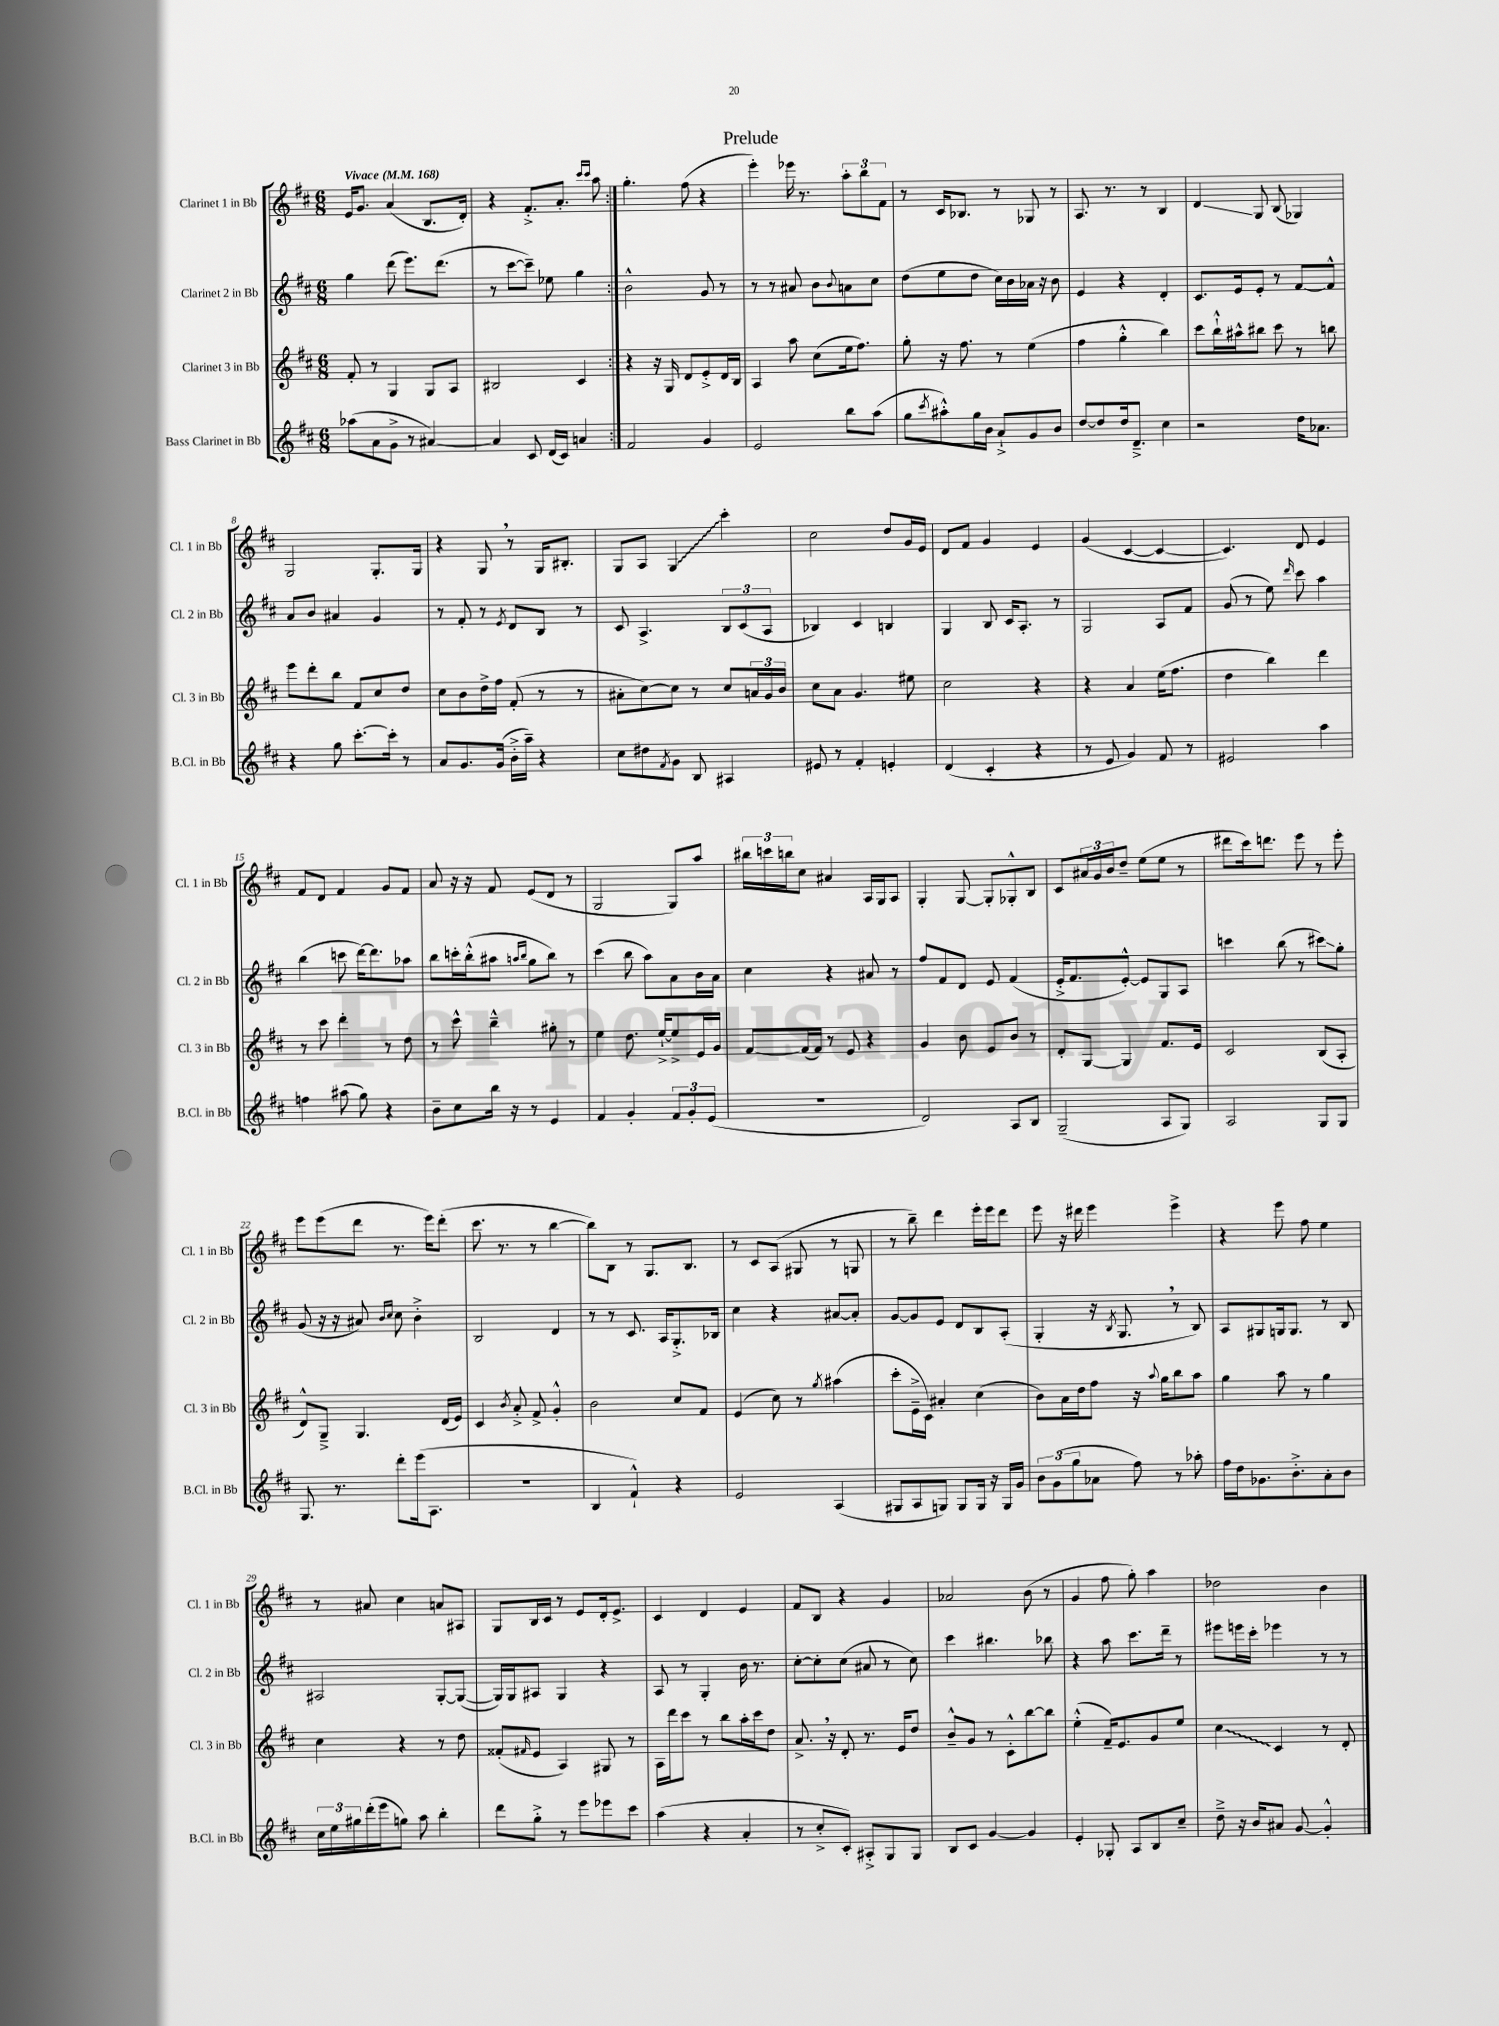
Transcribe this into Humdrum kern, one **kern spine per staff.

**kern	**kern	**kern	**kern
*staff4	*staff3	*staff2	*staff1
*clefG2	*clefG2	*clefG2	*clefG2
*k[f#c#]	*k[f#c#]	*k[f#c#]	*k[f#c#]
*M6/8	*M6/8	*M6/8	*M6/8
*MM168	*MM168	*MM168	*MM168
(8aa-\L	8f#'/	4gg\	16e/LK
.	.	.	8.g/J
8a\	8r	.	.
8g^\J	4G/	(8ddd\	(4a/
8r	.	8.eee\L)	.
[4a#/)	8G/L	.	8.B/L
.	.	(8.ddd\J	.
.	8A/J	.	.
.	.	.	16d'/Jk)
=	=	=	=
4a#/]	2B#/	8r	4r
.	.	[8ccc#\L	.
8c#/	.	8ccc#~\]J)	8.f#'^/L
(16d/LL	.	8ee-\	.
16c#/JJ)	.	.	8.a'/J
4a/	4c#/	4gg\	.
.	.	.	16qqccc#/LL
.	.	.	16qqccc#/JJ
.	.	.	8aa\
=:|!	=:|!	=:|!	=:|!
2f#/	4r	2b^^\	4.gg'\
.	16r	.	.
.	16G/	.	.
.	8d/L	.	(8ff#\
4g/	8e'^/	8g/	4r
.	16d/L	8r	.
.	16B/JJ	.	.
=	=	=	=
2e/	4A/	8r	4eee'\)
.	.	8r	.
.	8aa\	8a#/	16eee-\
.	.	.	8.r
.	(8cc#\L	8b\L	.
.	.	8qqb/	.
8bb\L	16ee\k	8a\	12aa'\L
.	8.ff#\J)	.	.
.	.	.	12bb\
(8aa\J	.	8cc#\J	.
.	.	.	12f#\J
=	=	=	=
8gg\L	8gg'\	(8dd\L	8r
8qccc#/	.	.	.
8aa#'^^\)	16r	8ee\	16c#/LK
.	8.ff#\	.	8.B-/J
16gg\L	.	8dd\J	.
16b\JJ	.	.	.
8a`^/L	8r	16cc#\LL)	8r
.	.	16b\	.
8g/	(4ee\	16a-\JJ	8G-/
.	.	16r	.
8b/J	.	8b\	8r
=	=	=	=
[8dd/L	4ff#\	4e/	8.A/
8dd/]	.	.	.
.	.	.	8.r
16dd/k	4gg'^^\	4r	.
8.d~^/J	.	.	.
.	.	.	8r
4cc#\	4bb\)	4d'/	4B/
=	=	=	=
2r	8ccc#\L	8.c#/L	4d/
.	16bb`^^\L	.	.
.	16aa#^^\J	16e/k	.
.	8bb#\J	8e'/J	8G/
.	8ccc#\	8r	(8B/
16dd\LK	8r	[8f#/L	4G-/)
8.a-\J	.	.	.
.	8bb\	8f#^^/]J	.
=	=	=	=
4r	8eee\L	8a/L	2G/
.	8ddd'\	8b/J	.
8gg\	8bb\J	4a#/	.
[8.ccc#'\L	8f#/L	.	.
.	8cc#/	4g/	8.G'/L
16ccc#'\]Jk	.	.	.
8r	8dd/J	.	.
.	.	.	16G/Jk
=	=	=	=
8a/L	8cc#\L	8r	4r
8.g/	8b\	8f#'/	.
.	16dd^\L	8r	8G/
(16g/Jk	16ff#\JJ	.	.
.	.	8qe/	.
16b'^\LL	(8f#'/	8d/L	8r
16aa~\JJ)	.	.	.
4r	8r	8B/J	16G/LK
.	.	.	8.B#'/J
.	8r	8r	.
=	=	=	=
8cc#\L	8a#'\L	8c#/	8G/L
8dd#\	[8cc#\)	4.A^/	8A/J
8qf#/	.	.	.
8g\J	8cc#\]J	.	4G/
8B/	8r	.	.
4A#/	8cc#/L	12B/L	4ccc#'\
.	.	(12c#/	.
.	24a/L	.	.
.	24g/	12A/J	.
.	24b/JJ	.	.
=	=	=	=
8e#/	8cc#\L	4B-/)	2cc#\
8r	8a\J	.	.
4f#'/	4.g/	4c#/	.
4e'/	.	4B/	8dd/L
.	8ee#\	.	16g/L
.	.	.	16e/JJ
=	=	=	=
(4d/	2cc#\	4G/	8d/L
.	.	.	8f#/J
4c#'/	.	8B/	4g/
.	.	16c#/LK	.
.	.	8.A'/J	.
4r	4r	.	4e/
.	.	8r	.
=	=	=	=
8r	4r	2G/	(4g/
8e/	.	.	.
4g/)	4a/	.	[4c#/
8f#/	(16ee\LK	8A/L	4c#/_
.	8.ff#\J	.	.
8r	.	8f#/J	.
=	=	=	=
2e#/	4dd\	(8g/	4.c#/])
.	.	8r	.
.	4bb\)	8ee\)	.
.	.	16qqddd/	.
.	.	8ccc#\	8d/
4aa\	4ddd\	4aa\	4e/
=	=	=	=
4ff\	8r	(4bb\	8f#/L
.	8ccc#\	.	8d/J
(8aa#\	4ddd'\	8ccc\	4f#/
8gg\)	.	[16ddd\LK)	.
.	.	8.ddd\]	.
4r	8r	.	8g/L
.	8dd\	8aa-\J	8f#/J
=	=	=	=
8b~\L	8r	8bb\L	8a/
8cc#\	8ccc#^^\	16ccc'\L	16r
.	.	(16bb'^^\J	16r
16bb\Jk	4bb~^^\	8aa#\J	8f#/
16r	.	.	.
.	.	16qqaa/LL	.
.	.	16qqbb/JJ	.
8r	.	8gg\L	(8e/L
4e/	8gg#'\	8bb\J)	8d/J
.	8r	8r	8r
=	=	=	=
4f#/	4ee\	(4ccc#\	2G/
4g'/	8.dd\	8bb\	.
.	.	8aa\L)	.
.	[16ee`^/LK	.	.
12f#/L	8ee^/]	8a\	8G/L)
12g'/	.	.	.
.	16e/L	16b\L	8aa/J
(12e/J	.	.	.
.	16g/JJ	16a\JJ	.
=	=	=	=
2.r	[8f#/L	4cc#\	24bb#\LL
.	.	.	24ccc\
.	.	.	24bb\J
.	(16f#/]L	.	8cc#\J
.	16f#/JJ)	.	.
.	8r	4r	4a#/
.	8e/	.	.
.	4r	8a#/	16A/LL
.	.	.	16G/J
.	.	8r	8A/J
=	=	=	=
2d/)	4g/	8ff#/L	4G'/
.	.	8f#/	.
.	8b\	8d/J	[8G/
.	8e/L	8e/	8G'/]L
8A/L	8b/J	(4f#/	8G-'^^/
8B/J	8r	.	8B/J
=	=	=	=
(2G~/	8d'/L	16e'^/LK	8c#/L
.	.	8.f#/	.
.	[8G/J	.	24a#/L
.	.	.	24g/
.	.	.	24b/J
.	4G/]	[8e'^^/J)	8dd~/J
.	.	8e/]L	(8ee\L
8A/L	8.f#/L	8G/	8ee\J
8G/J)	.	8A/J	8r
.	16e/Jk	.	.
=	=	=	=
2A/	2c#/	4ccc\	8ddd#\L
.	.	.	16ccc#\k)
.	.	.	8.ddd\J
.	.	(8bb\	.
.	.	8r	8eee\
8G/L	(8B/L	8ccc#\L)	8r
8G/J	8A'/J	8gg'\J	8eee'\
=	=	=	=
8.G/	8d^^/L)	(8g/	8eee\L
.	8G~^/J	16r	(8eee\
8.r	.	16r	.
.	4.G/	8a#/)	8ddd\J
.	.	16qqb/LL	.
.	.	16qqcc#/JJ	.
8ddd'\L	.	8cc#\	8.r
(16eee\k	.	4b'^\	.
8.A\J	.	.	16eee\LK)
.	(16d/LL	.	(8ddd'\J
.	16e/JJ)	.	.
=	=	=	=
2.r	4c#/	2B/	8.ccc#\
.	.	.	8.r
.	8qb/	.	.
.	8a'^/	.	.
.	8f#^/	.	8r
.	4g'^^/	4d/	[4bb\
=	=	=	=
4B/	2b\	8r	8bb\]L)
.	.	8r	8B\J
4f#`^^/)	.	8.c#/	8r
.	.	.	8.G/L
.	.	16A/LK	.
4r	8cc#/L	8.G'^/	.
.	.	.	8.B/J
.	8f#/J	.	.
.	.	16B-/Jk	.
=	=	=	=
2e/	(4e/	4cc#\	8r
.	.	.	8c#/L
.	8cc#\)	4r	(8A/J
.	8r	.	8G#/
.	8qgg/	.	.
(4A/	(4aa#\	[8a#/L	8r
.	.	8a#'/]J	8G/
=	=	=	=
8G#/L	8ccc#'\L	[8g/L	8r
8A/	16e~^\L	8g/]	8bb~\)
.	16c#\JJ)	.	.
8G/J)	4a#'/	8e/J	4ddd\
8G/L	.	8d/L	.
16G/Jk	(4cc#\	8B/	16eee'\LL
16r	.	.	16eee\J
16G/LL	.	(8A'/J	8ddd\J
16g/JJ	.	.	.
=	=	=	=
12b\L	8b\L)	4G'/	8eee\
(12g\	.	.	.
.	16a\L	.	16r
12gg\	.	.	.
.	16dd\J	.	16ddd#\
8a-\J	8ff#\J	16r	4eee\
.	.	8qB/	.
.	.	8.G/	.
8ff#\)	16r	.	.
.	8qqaa/	.	.
.	16gg\LK	.	.
8r	8bb\	8r	4eee^\
8aa-'\	8aa\J	8B/)	.
=	=	=	=
16ff#\LL	4gg\	8A/L	4r
16dd\J	.	.	.
8.g-\	.	8G#/	.
.	8aa\	16G/k	8eee\
8.b'^\	.	8.G/J	.
.	8r	.	8ff#\
8a'\	4gg\	8r	4ee\
8b\J	.	8B/	.
=	=	=	=
24cc#\LL	4cc#\	2A#/	8r
24ee\	.	.	.
24gg#\	.	.	.
(16ddd'\	.	.	8a#/
16eee\J	.	.	.
8gg\J)	4r	.	4cc#\
8aa\	.	.	.
4bb'\	8r	[8G'/L	8a/L
.	8dd\	(8G/_J	8A#/J
=	=	=	=
8ddd\L	(8f##'/L	16G/]LL)	8G/L
.	.	16G/J	.
.	16qqf#/	.	.
8gg'^\J	8e/J	8A#/J	16B/L
.	.	.	16c#/JJ
8r	4A/)	4G/	8r
8eee\L	.	.	8e/L
8eee-\	8G#/	4r	16d'/k
.	.	.	8.e^/J
8ccc#\J	8r	.	.
=	=	=	=
(4aa\	16A\LL	8A/	4c#/
.	16ddd\J	.	.
.	8ccc#\J	8r	.
4r	8r	4G'/	4d/
.	8bb\L	.	.
4a'/	16aa'\L	16b\	4e/
.	16ccc#\J	8.r	.
.	8dd\J	.	.
=	=	=	=
8r	8.a^/	[8cc#'\L	8f#/L
8cc#'^/L	.	8cc#'\]	8B/J
.	16r	.	.
8c#'/J)	8d'/	(8cc#\J	4r
8A#'^/L	8.r	8a#/	.
8G/	.	8r	4g/
.	16e/LK	.	.
8G/J	8dd/J	8cc#\)	.
=	=	=	=
8B/L	8b~^^/L	4ccc#\	2a-/
8c#/J	8g/J	.	.
[4g/	8r	4.bb#\	.
.	8c#'^^\L	.	.
4g/]	[8bb\	.	(8b\
.	8bb\]J	8bb-\	8r
=	=	=	=
4e'/	(4ee'^^\	4r	4g/
8G-'/	16f#~/LK)	8aa\	8ff#\
.	8.e/	.	.
8A/L	.	8.ccc#\L	8gg'\)
8B/	8g/	.	4aa\
.	.	16ddd~\Jk	.
8cc#~/J	8ee/J	8r	.
=	=	=	=
8dd~^\	4cc#\	8eee#\L	2dd-\
16r	.	16eee\L	.
16b/LK	.	16ccc#'\JJ	.
8a#/J	4c#/	4eee-\	.
[8g/	.	.	.
4g'^^/]	8r	8r	4b\
.	8d'/	8r	.
==	==	==	==
*-	*-	*-	*-
